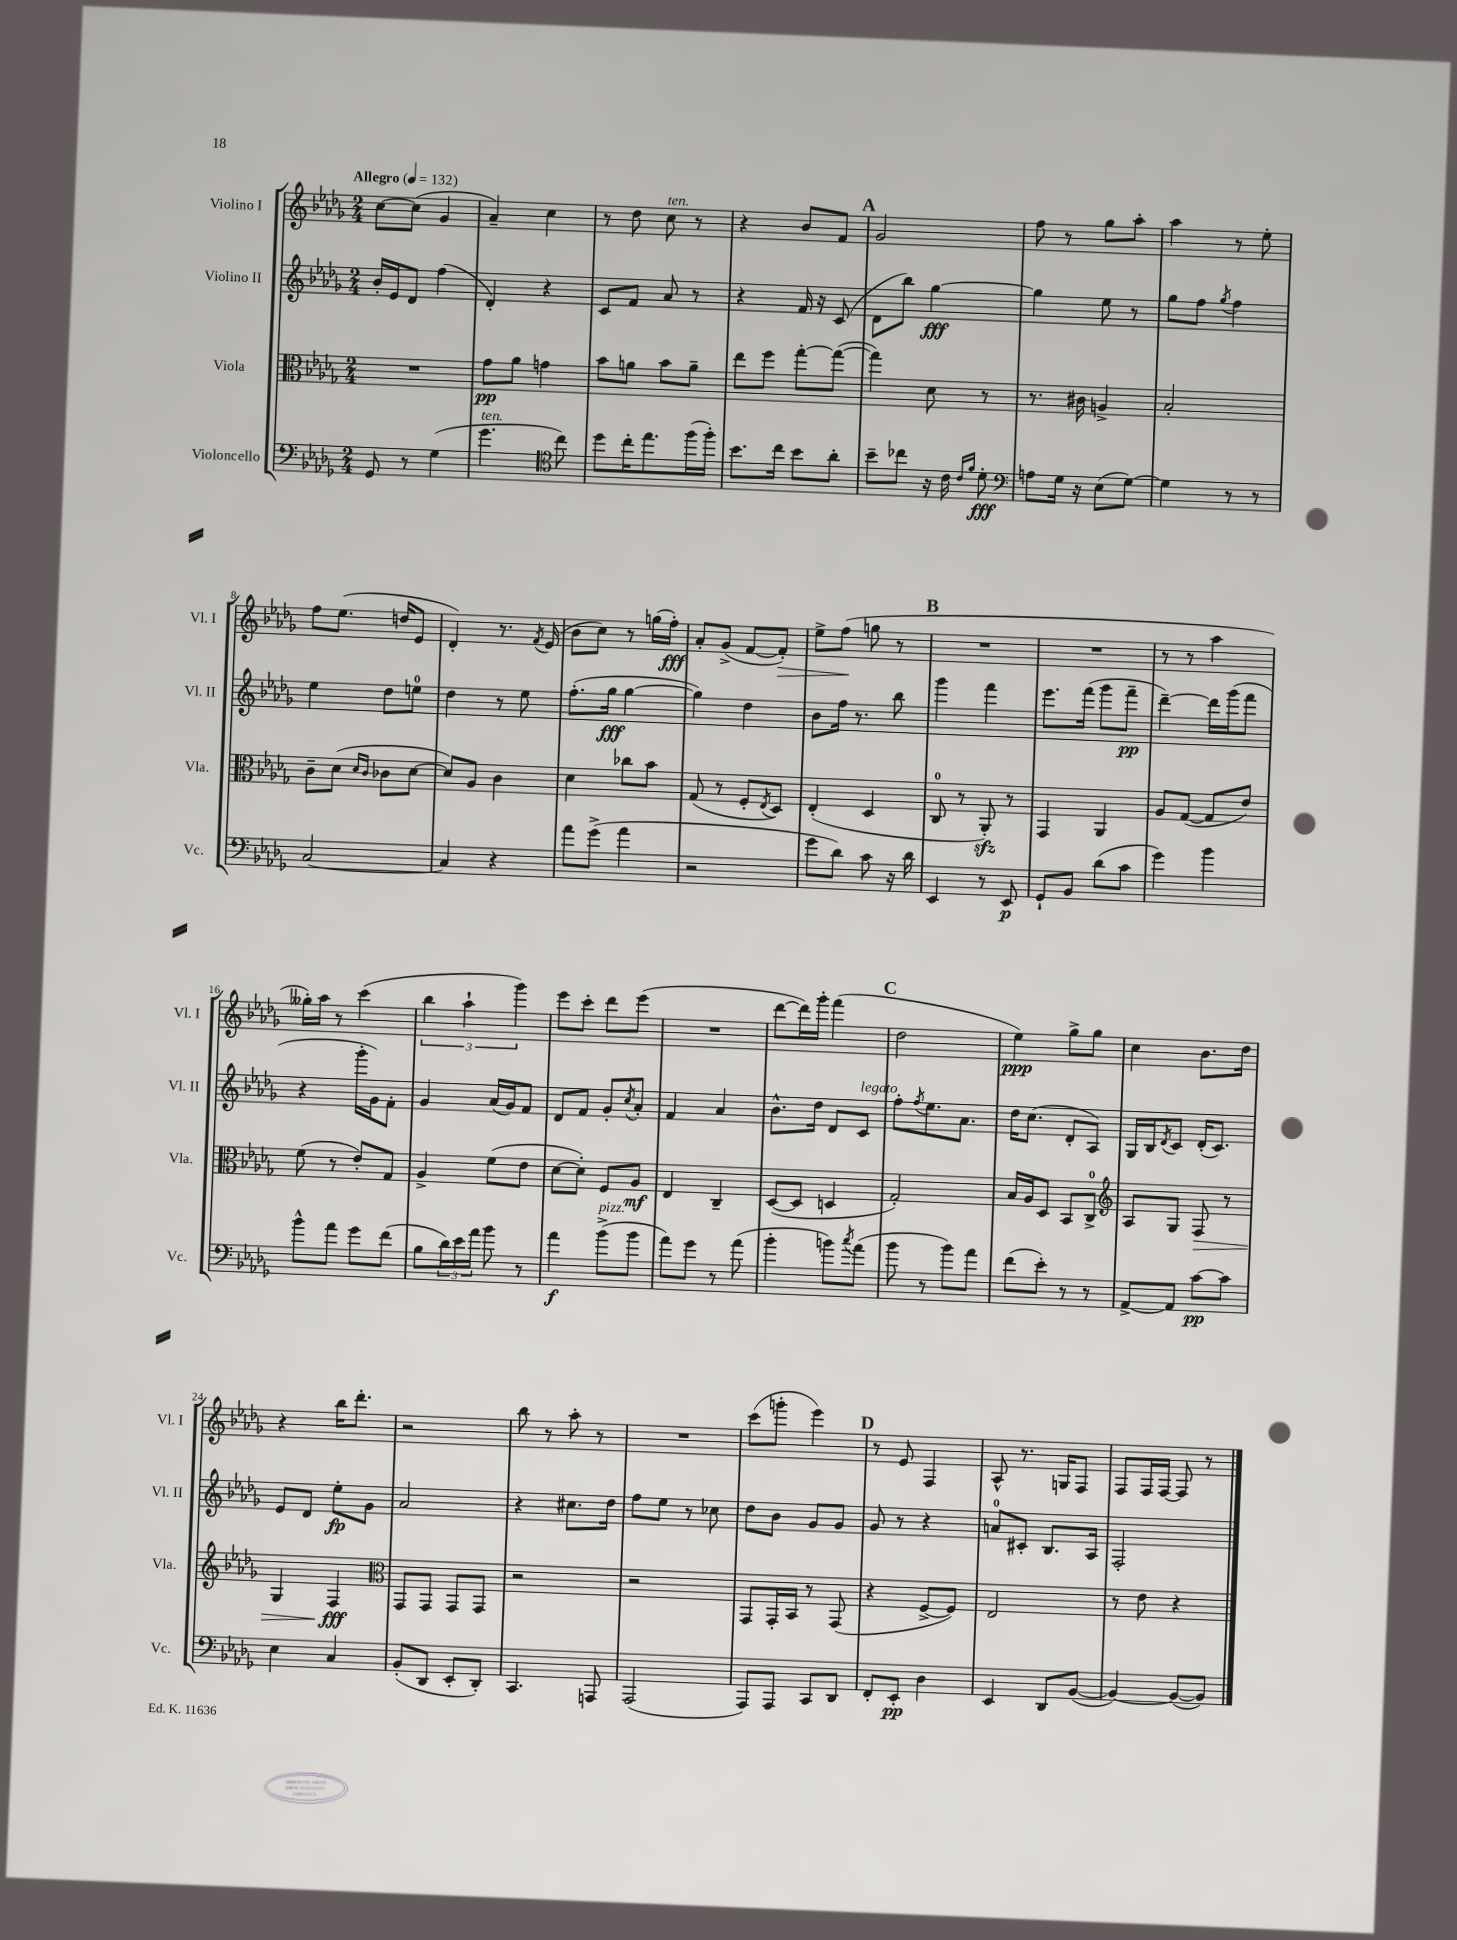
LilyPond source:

<<
\new StaffGroup <<
\new Staff = "s0" \with { instrumentName = "Violino I" shortInstrumentName = "Vl. I" } {
    \clef treble \key des \major \numericTimeSignature \time 2/4 \tempo "Allegro" 4 = 132
    c''8~ c''8( ges'4 |
    aes'4--) c''4 |
    r8 des''8 c''8^\markup { \italic "ten." } r8 |
    r4 bes'8 f'8 |
    \mark \markup { \bold "A" } ges'2 |
    f''8 r8 ges''8 aes''8-. |
    aes''4 r8 ees''8-. |
    f''8 ees''8.( d''16 ees'8 |
    des'4-.) r8. \acciaccatura { f'8 } ees'16( |
    bes'8 c''8) r8 g''16( f''16-.\fff) |
    aes'8-. ges'8->( f'8~ f'8-.\>) |
    ees''8-> f''8\!( g''8 r8 |
    \mark \markup { \bold "B" } R2 |
    R2 |
    r8 r8 aes''4 |
    geses''16-.) aes''16 r8 c'''4( |
    \tuplet 3/2 { bes''4 aes''4-! ges'''4) } |
    ees'''8 c'''8-. des'''8 ees'''8( |
    R2 |
    des'''8~ des'''16) ges'''16-. f'''4( |
    \mark \markup { \bold "C" } des''2 |
    ees''4\ppp) ges''8-> ges''8 |
    c''4 bes'8. des''16 |
    r4 bes''16 des'''8.-. |
    r2 |
    bes''8 r8 aes''8-. r8 |
    R2 |
    c'''8( g'''8-. ees'''4) |
    \mark \markup { \bold "D" } r8 ees'8 f4 |
    aes8-^ r8. g16 f8 |
    f8 f16 f16~ f8 r8 \bar "|." |
}
\new Staff = "s1" \with { instrumentName = "Violino II" shortInstrumentName = "Vl. II" } {
    \clef treble \key des \major \numericTimeSignature \time 2/4
    bes'16-. ees'16 des'8 f''4( |
    des'4-.) r4 |
    c'8 f'8 aes'8 r8 |
    r4 f'16 r16 c'8( |
    \mark \markup { \bold "A" } des'8 bes''8) ges''4~\fff |
    ges''4 ees''8 r8 |
    ges''8 f''8 \acciaccatura { ges''8 } f''4 |
    ees''4 des''8 e''8-0 |
    des''4 r8 ees''8 |
    f''8.-.( ges''16\fff ges''4~ |
    ges''4) des''4 |
    bes'8 f''16 r8. bes''8 |
    \mark \markup { \bold "B" } ges'''4 f'''4 |
    ees'''8. f'''16( ges'''8 f'''8--\pp |
    des'''4~--) des'''16 ges'''16( f'''8 |
    r4 ges'''16-. ges'16) f'8-. |
    ges'4 aes'16( ges'16) f'8 |
    des'8 f'8 ges'8-. \acciaccatura { c''8 } aes'8-. |
    f'4 aes'4 |
    bes'8.-^ des''16 des'8 c'8^\markup { \italic "legato" } |
    \mark \markup { \bold "C" } f''8-. \acciaccatura { f''8 } ees''8. aes'8. |
    des''16 c''8.( des'8-. aes8) |
    ges16 bes16 \acciaccatura { des'8 } c'8 des'16-.( c'8.) |
    ees'8 des'8 ees''8-.\fp ges'8 |
    aes'2 |
    r4 cis''8. des''16 |
    f''8 ees''8 r8 ces''8 |
    des''8 bes'8 ges'8 ges'8 |
    \mark \markup { \bold "D" } ges'8 r8 r4 |
    a'8-0 cis'8-. bes8. aes16 |
    f2-. \bar "|." |
}
\new Staff = "s2" \with { instrumentName = "Viola" shortInstrumentName = "Vla." } {
    \clef alto \key des \major \numericTimeSignature \time 2/4
    R2 |
    ges'8\pp aes'8 g'4 |
    bes'8 a'8 bes'8 a'8-- |
    ees''8 f''8 ges''8~-. ges''8~( |
    \mark \markup { \bold "A" } ges''4) des'8 r8 |
    r8. cis'16 a4-> |
    bes2-. |
    c'8-- des'8( \grace { des'16 c'16 } ces'8 des'8~ |
    des'8) aes8 c'4 |
    des'4 ces''8 bes'8 |
    ges8( r8 f8-. \acciaccatura { ees8 } des8) |
    ees4-.( des4 |
    \mark \markup { \bold "B" } c8-0 r8 aes,8-.\sfz) r8 |
    ges,4 aes,4 |
    aes8 ges8~( ges8 ees'8) |
    f'8( r8 ees'8-.) ges8 |
    aes4-> f'8( ees'8 |
    des'8~ des'8-.) f8 aes8\mf |
    ees4 c4-- |
    des8~( des8 d4 |
    \mark \markup { \bold "C" } ges2-.) |
    bes16 aes16 des8 bes,8 c8-0-> |
    \clef treble aes8 ges8 f8\> r8 |
    ges4 f4\fff\! |
    \clef alto ges,8 ges,8 ges,8 ges,8 |
    r2 |
    r2 |
    ges,8 ges,16-. bes,16 r8 ges,8( |
    \mark \markup { \bold "D" } r4 f8~-> f8) |
    ees2 |
    r8 ees'8 r4 \bar "|." |
}
\new Staff = "s3" \with { instrumentName = "Violoncello" shortInstrumentName = "Vc." } {
    \clef bass \key des \major \numericTimeSignature \time 2/4
    ges,8 r8 ges4( |
    ges'4.^\markup { \italic "ten." } \clef tenor c''8) |
    des''8 c''16-. ees''8. f''16( f''16-.) |
    bes'8. c''16 bes'8 aes'8-. |
    \mark \markup { \bold "A" } bes'8-- ces''8 r16 c'16 \grace { c'16 f'16 } des'8-.\fff |
    \clef bass a8 ges16 r16 ees8( ges8~) |
    ges4 r8 r8 |
    c2~ |
    c4 r4 |
    aes'8 ges'8->( aes'4 |
    r2 |
    ges'8 des'8) c'8 r16 des'16 |
    \mark \markup { \bold "B" } ees,4 r8 ees,8\p |
    ges,8-! bes,8 des'8( c'8 |
    ges'4) bes'4 |
    bes'8-^ aes'8 ges'8 f'8( |
    bes8 \tuplet 3/2 { des'16) ees'16 aes'16 } bes'8 r8 |
    aes'4\f bes'8->^\markup { \italic "pizz." }( bes'8 |
    aes'8) ges'8 r8 aes'8( |
    bes'4-. b'8) \acciaccatura { c''8 } aes'8( |
    \mark \markup { \bold "C" } bes'8 r8 bes'8) aes'8 |
    f'8( ees'8-.) r8 r8 |
    aes,8~-> aes,8 c'8~\pp c'8 |
    ees4 c4 |
    bes,8-.( des,8 ees,8-. des,8-.) |
    c,4. a,,8 |
    aes,,2( |
    aes,,8) aes,,8 c,8 des,8 |
    \mark \markup { \bold "D" } f,8-. ees,8-.\pp des4 |
    ees,4 des,8 bes,8~( |
    bes,4~) bes,8~( bes,8) \bar "|." |
}
>>
>>
